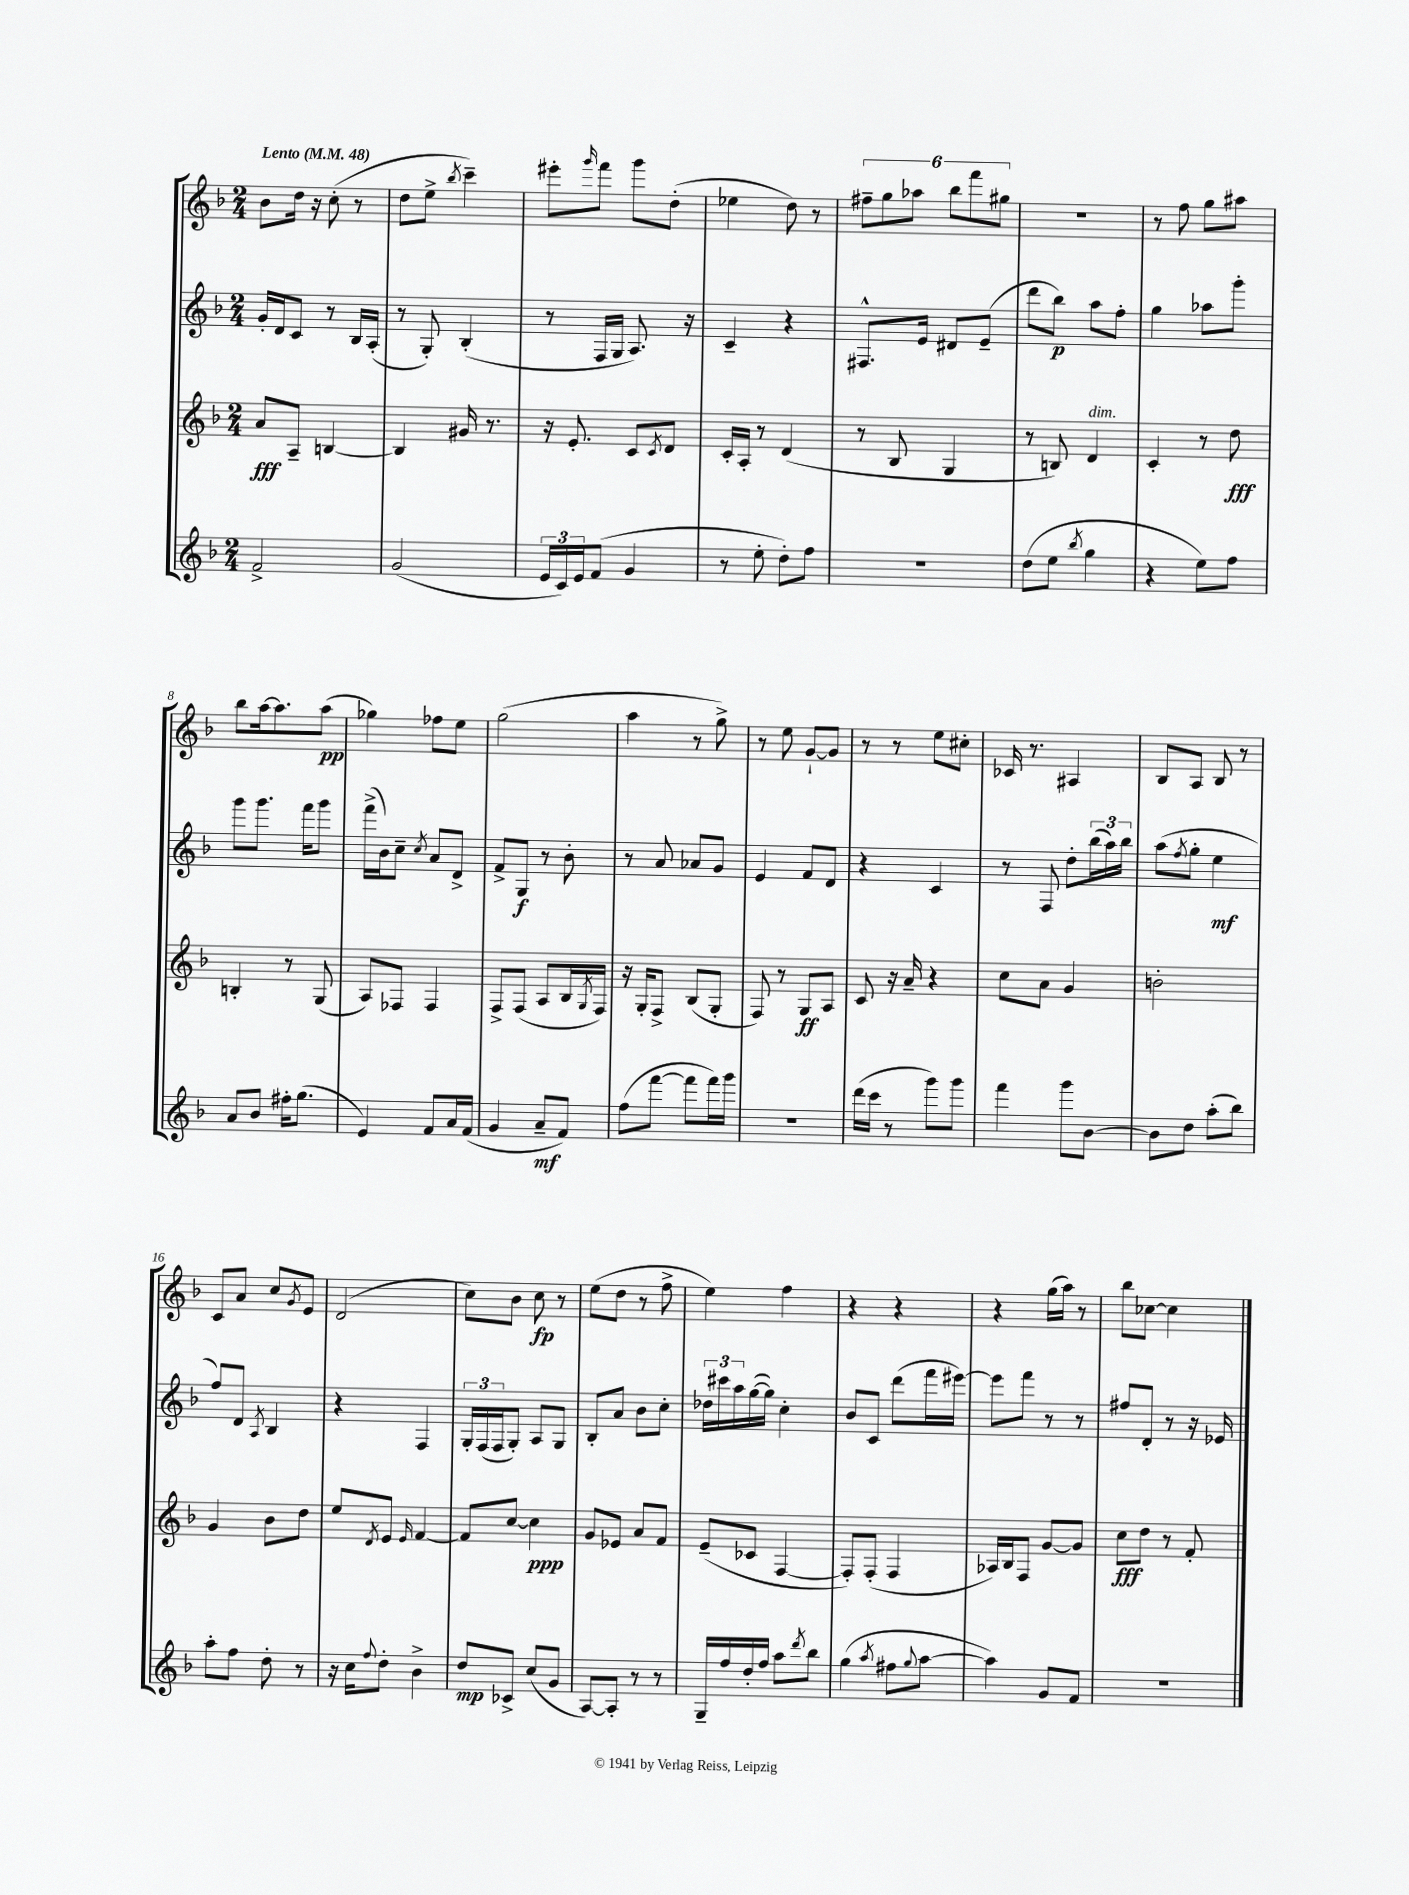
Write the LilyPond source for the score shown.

<<
\new StaffGroup <<
\new Staff = "s0" {
    \clef treble \key f \major \numericTimeSignature \time 2/4 \tempo "Lento" 4 = 48
    bes'8 d''16 r16 c''8-.( r8 |
    d''8 e''8-> \acciaccatura { bes''8 } c'''4--) |
    eis'''8-. \grace { g'''16 } f'''8 g'''8 d''8-.( |
    ees''4 d''8) r8 |
    \tuplet 6/4 { fis''8-- g''8 aes''8 bes''8 f'''8 gis''8 } |
    r2 |
    r8 f''8 g''8 ais''8 |
    bes''8 a''16~ a''8. a''8\pp( |
    ges''4) fes''8 e''8 |
    g''2( |
    a''4 r8 g''8->) |
    r8 e''8 g'8~-! g'8 |
    r8 r8 e''8 cis''8-. |
    ces'16 r8. ais4 |
    bes8 a8 bes8 r8 |
    c'8 a'8 c''8 \acciaccatura { g'8 } e'8 |
    d'2( |
    c''8) bes'8 c''8\fp r8 |
    e''8( d''8 r8 f''8-> |
    e''4) f''4 |
    r4 r4 |
    r4 g''16( a''16) r8 |
    bes''8 ces''8~ ces''4 \bar "|." |
}
\new Staff = "s1" {
    \clef treble \key f \major \numericTimeSignature \time 2/4
    g'16-. d'16 c'8 r8 bes16 a16-.( |
    r8 g8-.) bes4-.( |
    r8 f16 g16 a8.) r16 |
    c'4-- r4 |
    fis8.-^ e'16 dis'8 e'8--( |
    d'''8 bes''8\p) a''8 f''8-. |
    g''4 aes''8 g'''8-. |
    g'''8 g'''8. f'''16 g'''8 |
    f'''16->( bes'16) c''8-- \acciaccatura { c''8 } a'8 d'8-> |
    f'8-> g8\f r8 bes'8-. |
    r8 a'8 aes'8 g'8 |
    e'4 f'8 d'8 |
    r4 c'4 |
    r8 f8 d''8-. \tuplet 3/2 { bes''16( a''16) bes''16 } |
    a''8( \acciaccatura { f''8 } g''8-. e''4\mf |
    f''8) d'8 \acciaccatura { a8 } bes4 |
    r4 f4 |
    \tuplet 3/2 { g16-. f16( f16 } g8-.) a8 g8 |
    bes8-. a'8 bes'8 c''8-. |
    \tuplet 3/2 { des''16 cis'''16 a''16 } g''16~( g''16) c''4-. |
    bes'8 c'8 d'''8( f'''16 eis'''16~) |
    eis'''8 f'''8 r8 r8 |
    fis''8 d'8-. r8 r16 ees'16 \bar "|." |
}
\new Staff = "s2" {
    \clef treble \key f \major \numericTimeSignature \time 2/4
    a'8\fff a8-- b4~ |
    b4 gis'16 r8. |
    r16 e'8.-. c'8 \acciaccatura { c'8 } d'8 |
    c'16-. a16-. r8 d'4( |
    r8 bes8 g4 |
    r8 b8) d'4^\markup { \italic "dim." } |
    c'4-. r8 d''8\fff |
    b4-. r8 g8( |
    a8) fes8 fes4 |
    f8-> f8( a8 bes16 \acciaccatura { g8 } f16) |
    r16 g16-. f8-> bes8( g8-. |
    f8) r8 g8\ff a8 |
    c'8 r16 a'16-- r4 |
    c''8 a'8 g'4 |
    b'2-. |
    g'4 bes'8 d''8 |
    e''8 \acciaccatura { d'8 } e'8 \grace { e'16 } f'4~ |
    f'8 c''8~ c''4\ppp |
    g'8 ees'8 a'8 f'8 |
    e'8--( ces'8 f4~ |
    f8-.) f8-.( f4 |
    aes16) bes16 f8 g'8~ g'8 |
    c''8\fff d''8 r8 f'8-. \bar "|." |
}
\new Staff = "s3" {
    \clef treble \key f \major \numericTimeSignature \time 2/4
    f'2-> |
    g'2( |
    \tuplet 3/2 { e'16 c'16) e'16 } f'8( g'4 |
    r8 e''8-. d''8-.) f''8 |
    r2 |
    d''8( e''8 \acciaccatura { bes''8 } g''4 |
    r4 e''8) f''8 |
    a'8 bes'8 fis''16-. g''8.( |
    e'4) f'8 a'16 f'16( |
    g'4 a'8--\mf f'8) |
    f''8( f'''8~ f'''8 f'''16) g'''16 |
    R2 |
    d'''16( c'''16 r8 g'''8) g'''8 |
    f'''4 g'''8 bes'8~ |
    bes'8 d''8 a''8-.( bes''8) |
    a''8-. f''8 d''8-. r8 |
    r16 c''16 \appoggiatura { f''8 } d''8-. bes'4-> |
    d''8\mp ces'8-> c''8( g'8 |
    a8~) a8-. r8 r8 |
    g16-- f''16 d''16-. f''16 a''8 \acciaccatura { d'''8 } bes''8 |
    g''4( \acciaccatura { a''8 } fis''8 \appoggiatura { g''8 } a''8~ |
    a''4) g'8 f'8 |
    R2 \bar "|." |
}
>>
>>
